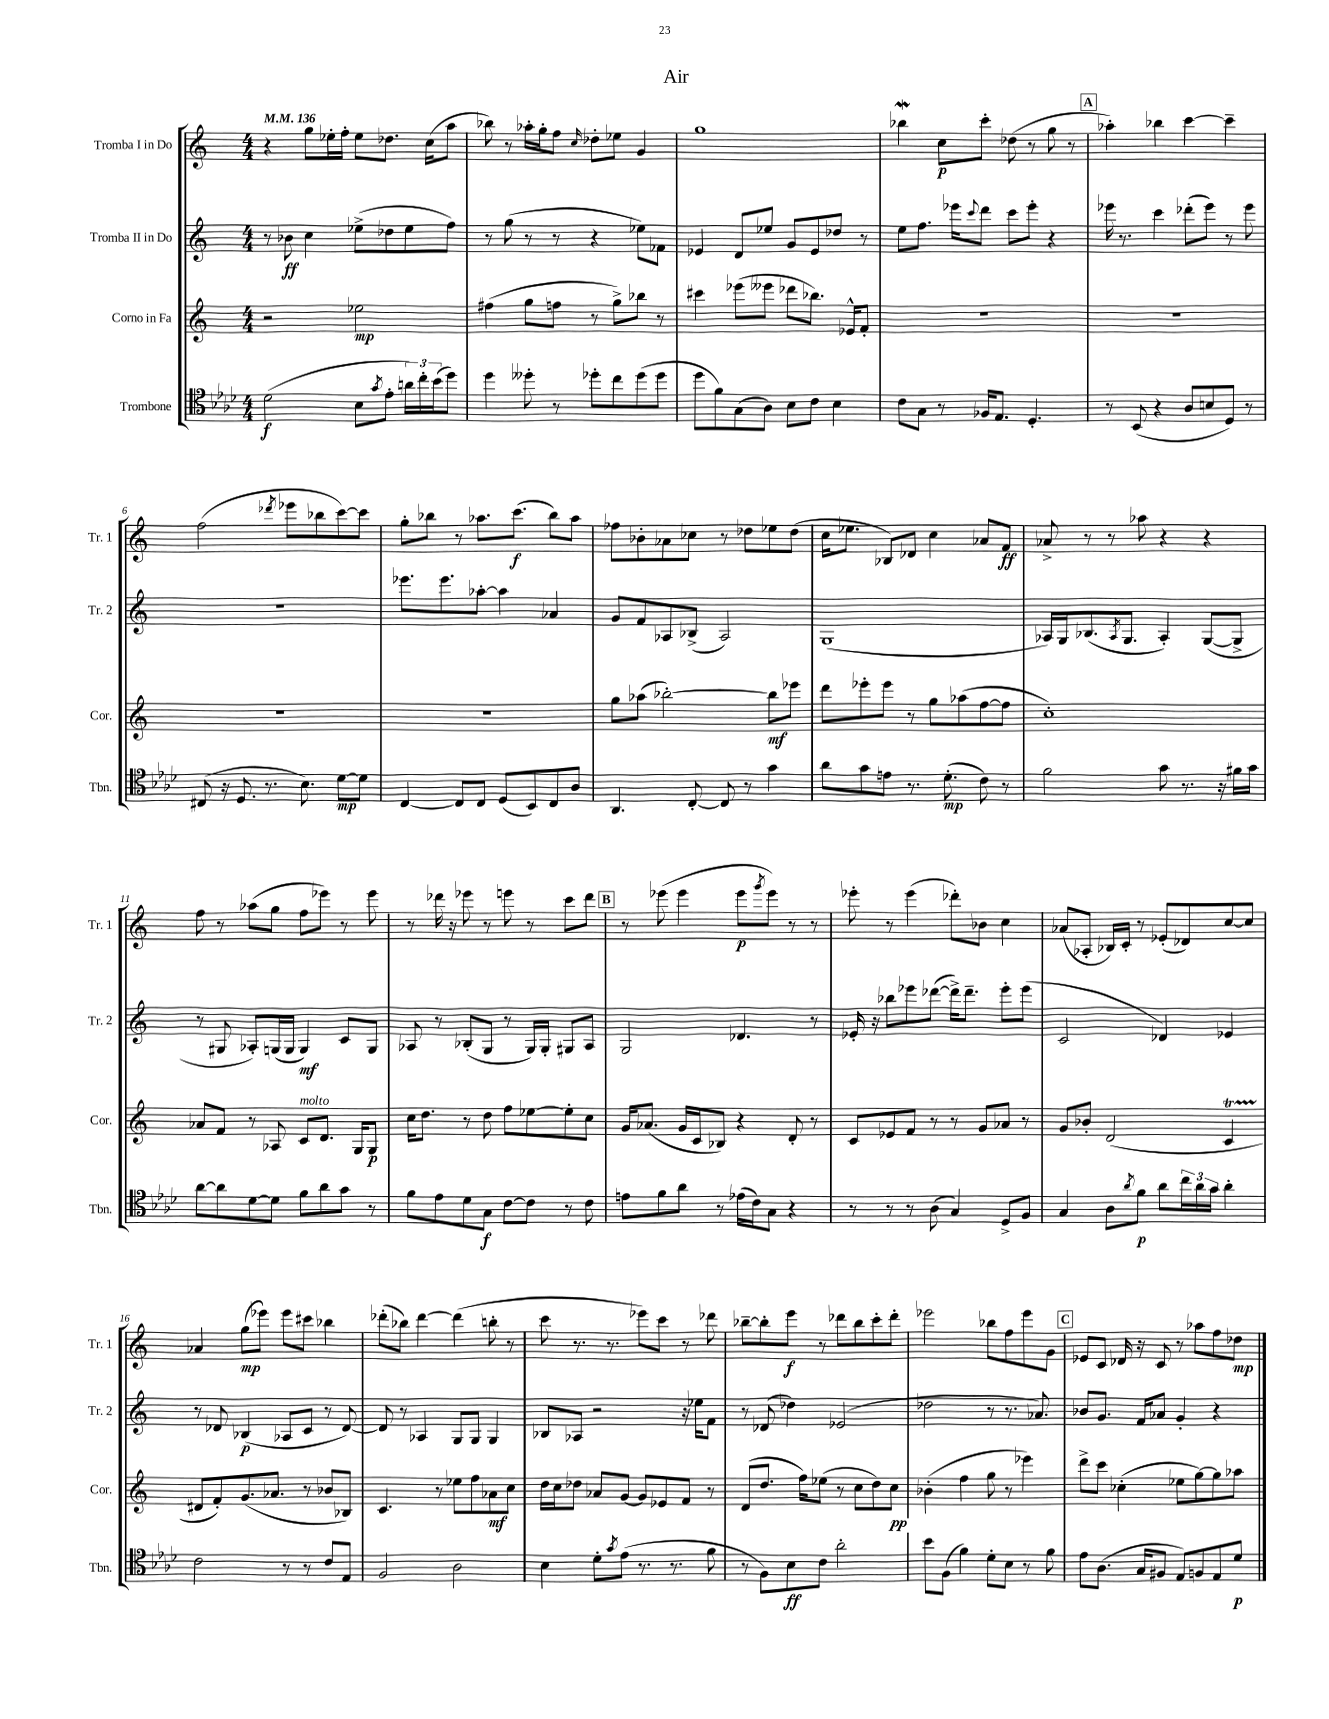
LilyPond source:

\header { title = "Air" }
<<
\new StaffGroup <<
\new Staff = "s0" \with { instrumentName = "Tromba I in Do" shortInstrumentName = "Tr. 1" } {
    \clef treble \key c \major \numericTimeSignature \time 4/4 \tempo 4 = 136
    r4 g''8 ees''16-. f''16-. ees''8 des''8. c''16( a''8 |
    bes''8) r8 aes''16-. g''16-. f''8 \grace { c''16 } des''8-. ees''8 g'4 |
    g''1 |
    bes''4\mordent c''8\p c'''8-. des''8( r8 g''8 r8 |
    \mark \markup { \box "A" } aes''4-.) bes''4 c'''4~ c'''4-- |
    f''2( \acciaccatura { des'''8 } ees'''8 bes''8 c'''8~) c'''8 |
    g''8-. bes''8 r8 aes''8. c'''8.\f( bes''8) aes''8 |
    fes''8 bes'8-. aes'8 ces''8 r8 des''8 ees''8 des''8( |
    c''16 ees''8. bes8) des'8 c''4 aes'8 f'8\ff |
    aes'8-> r8 r8 aes''8 r4 r4 |
    f''8 r8 aes''8( g''8 f''8 ees'''8) r8 ees'''8 |
    r8 des'''16 r16 ees'''8 r8 e'''8 r8 c'''8 des'''8 |
    \mark \markup { \box "B" } r8 ees'''8( ees'''4 ees'''8\p \acciaccatura { g'''8 } ees'''8) r8 r8 |
    ees'''8-. r8 ees'''4( des'''8-.) bes'8 c''4 |
    aes'8( aes8-. bes16) c'16-. r8 ees'8-.( des'8) c''8~ c''8 |
    aes'4 g''8\mp( ees'''8) ees'''8 cis'''8 bes''4 |
    des'''8-.( bes''8) des'''4~ des'''4( b''8-. r8 |
    c'''8 r8. r8. ees'''8) c'''8 r8 des'''8 |
    bes''8~-- bes''8-. e'''8\f r8 des'''8 bes''8 c'''8-. des'''8-. |
    ees'''2 bes''8 f''8 ees'''8 g'8 |
    \mark \markup { \box "C" } ees'8 c'8 des'16 r16 c'8 r8 aes''8 f''8 des''8\mp \bar "|." |
}
\new Staff = "s1" \with { instrumentName = "Tromba II in Do" shortInstrumentName = "Tr. 2" } {
    \clef treble \key c \major \numericTimeSignature \time 4/4
    r8 bes'8\ff c''4 ees''8->( des''8 ees''8 f''8) |
    r8 g''8( r8 r8 r4 ees''8) fes'8 |
    ees'4 d'8 ees''8 g'8 ees'8 des''8 r8 |
    e''8 f''8. ees'''16 \appoggiatura { c'''8 } d'''8 c'''8 ees'''8-. r4 |
    \mark \markup { \box "A" } ees'''16 r8. c'''4 des'''8-.( ees'''8) r8 ees'''8 |
    R1 |
    ees'''8. ees'''8. aes''8~-. aes''4 aes'4 |
    g'8 f'8 aes8 bes8->( aes2) |
    g1( |
    aes16) g16 bes8.( \acciaccatura { aes8 } g8. aes4-.) g8~( g8-> |
    r8 gis8 aes8-.) g16( g16 g4\mf) c'8 g8 |
    aes8 r8 bes8-.( g8 r8 g16) g16-. gis8 aes8 |
    \mark \markup { \box "B" } g2 des'4. r8 |
    ees'16-. r16 bes''8 ees'''8 des'''8~( des'''16->) des'''8.-- ees'''8-. ees'''8( |
    c'2 des'4) ees'4 |
    r8 des'8 bes4\p( aes8 c'8 r8 des'8~) |
    des'8 r8 aes4 g8 g8 g4 |
    bes8 aes8 r2 r16 ees''16 f'8 |
    r8 des'8( des''4) ees'2( |
    des''2 r8 r8. aes'8.) |
    \mark \markup { \box "C" } bes'8 g'8. f'16 aes'8 g'4-. r4 \bar "|." |
}
\new Staff = "s2" \with { instrumentName = "Corno in Fa" shortInstrumentName = "Cor." } {
    \clef treble \key c \major \numericTimeSignature \time 4/4
    r2 ees''2\mp |
    fis''4( g''8 f''8 r8 g''8->) bes''8 r8 |
    cis'''4 ees'''8( eeses'''8 des'''8 bes''8.) ees'16-^ f'8-. |
    R1 |
    \mark \markup { \box "A" } R1 |
    R1 |
    R1 |
    g''8 aes''8( bes''2~-.) bes''8\mf ees'''8 |
    d'''8 ees'''8-. ees'''8 r8 g''8 aes''8( f''8~ f''8 |
    c''1-.) |
    aes'8 f'8 r8 aes8 c'8^\markup { \italic "molto" } d'8. g16 g8\p |
    c''16 d''8. r8 d''8 f''8 ees''8~ ees''8-. c''8 |
    \mark \markup { \box "B" } g'16 aes'8.( g'16 c'16 bes8) r4 d'8-. r8 |
    c'8 ees'8 f'8 r8 r8 g'8 aes'8 r8 |
    g'8 bes'8-. d'2( c'4\startTrillSpan |
    dis'8\stopTrillSpan f'8-.) g'8.( aes'8. r8 bes'8 bes8) |
    c'4. r8 ees''8 f''8 aes'8\mf c''8 |
    d''16 c''16 des''8 aes'8 g'8~ g'8 ees'8 f'8 r8 |
    d'8( d''8. f''16) ees''8( r8 c''8 d''8) c''8\pp |
    bes'4-.( f''4 g''8 r8 ees'''4) |
    \mark \markup { \box "C" } d'''8-> c'''8 ces''4-.( ees''8 g''8~) g''8 aes''8 \bar "|." |
}
\new Staff = "s3" \with { instrumentName = "Trombone" shortInstrumentName = "Tbn." } {
    \clef tenor \key aes \major \numericTimeSignature \time 4/4
    des'2\f( bes8 \acciaccatura { g'8 } ees'8-. \tuplet 3/2 { a'16) c''16-. bes'16( } des''8) |
    des''4 deses''8-. r8 des''8-. c''8 des''8( des''8 |
    des''8 f'8) g8( aes8) bes8 c'8 bes4 |
    c'8 g8 r8 fes16 ees8. des4.-. |
    \mark \markup { \box "A" } r8 bes,8( r4 aes8 b8 des8) r8 |
    cis8( r16 des8. r8. bes8.) des'8~\mp des'8 |
    c4~ c8 c8 des8( bes,8) c8 aes8 |
    aes,4. c8~-. c8 r8 g'4 |
    aes'8 g'8 e'8 r8. des'8.-.\mp( c'8) r8 |
    f'2 g'8 r8. r16 fis'16 g'16 |
    aes'8~ aes'8 des'8~ des'8 f'8 aes'8 g'8 r8 |
    f'8 ees'8 des'8 g8\f c'8~ c'8 r8 c'8 |
    \mark \markup { \box "B" } e'8 f'8 aes'8 r8 ees'16( c'16) g8 r4 |
    r8 r8 r8 aes8( g4) des8-> f8 |
    g4 aes8 \acciaccatura { aes'8 } f'8\p aes'8 \tuplet 3/2 { c''16 aes'16 g'16 } aes'4-. |
    c'2 r8 r8 c'8 ees8 |
    f2 aes2 |
    bes4 des'8-. \acciaccatura { g'8 } ees'8( r8. r8. f'8 |
    r8 f8) bes8\ff c'8 aes'2-. |
    bes'8 f8( f'4) des'8-. bes8 r8 f'8 |
    \mark \markup { \box "C" } ees'8 aes8.( g16 fis8 ees8) f8 ees8 des'8\p \bar "|." |
}
>>
>>
